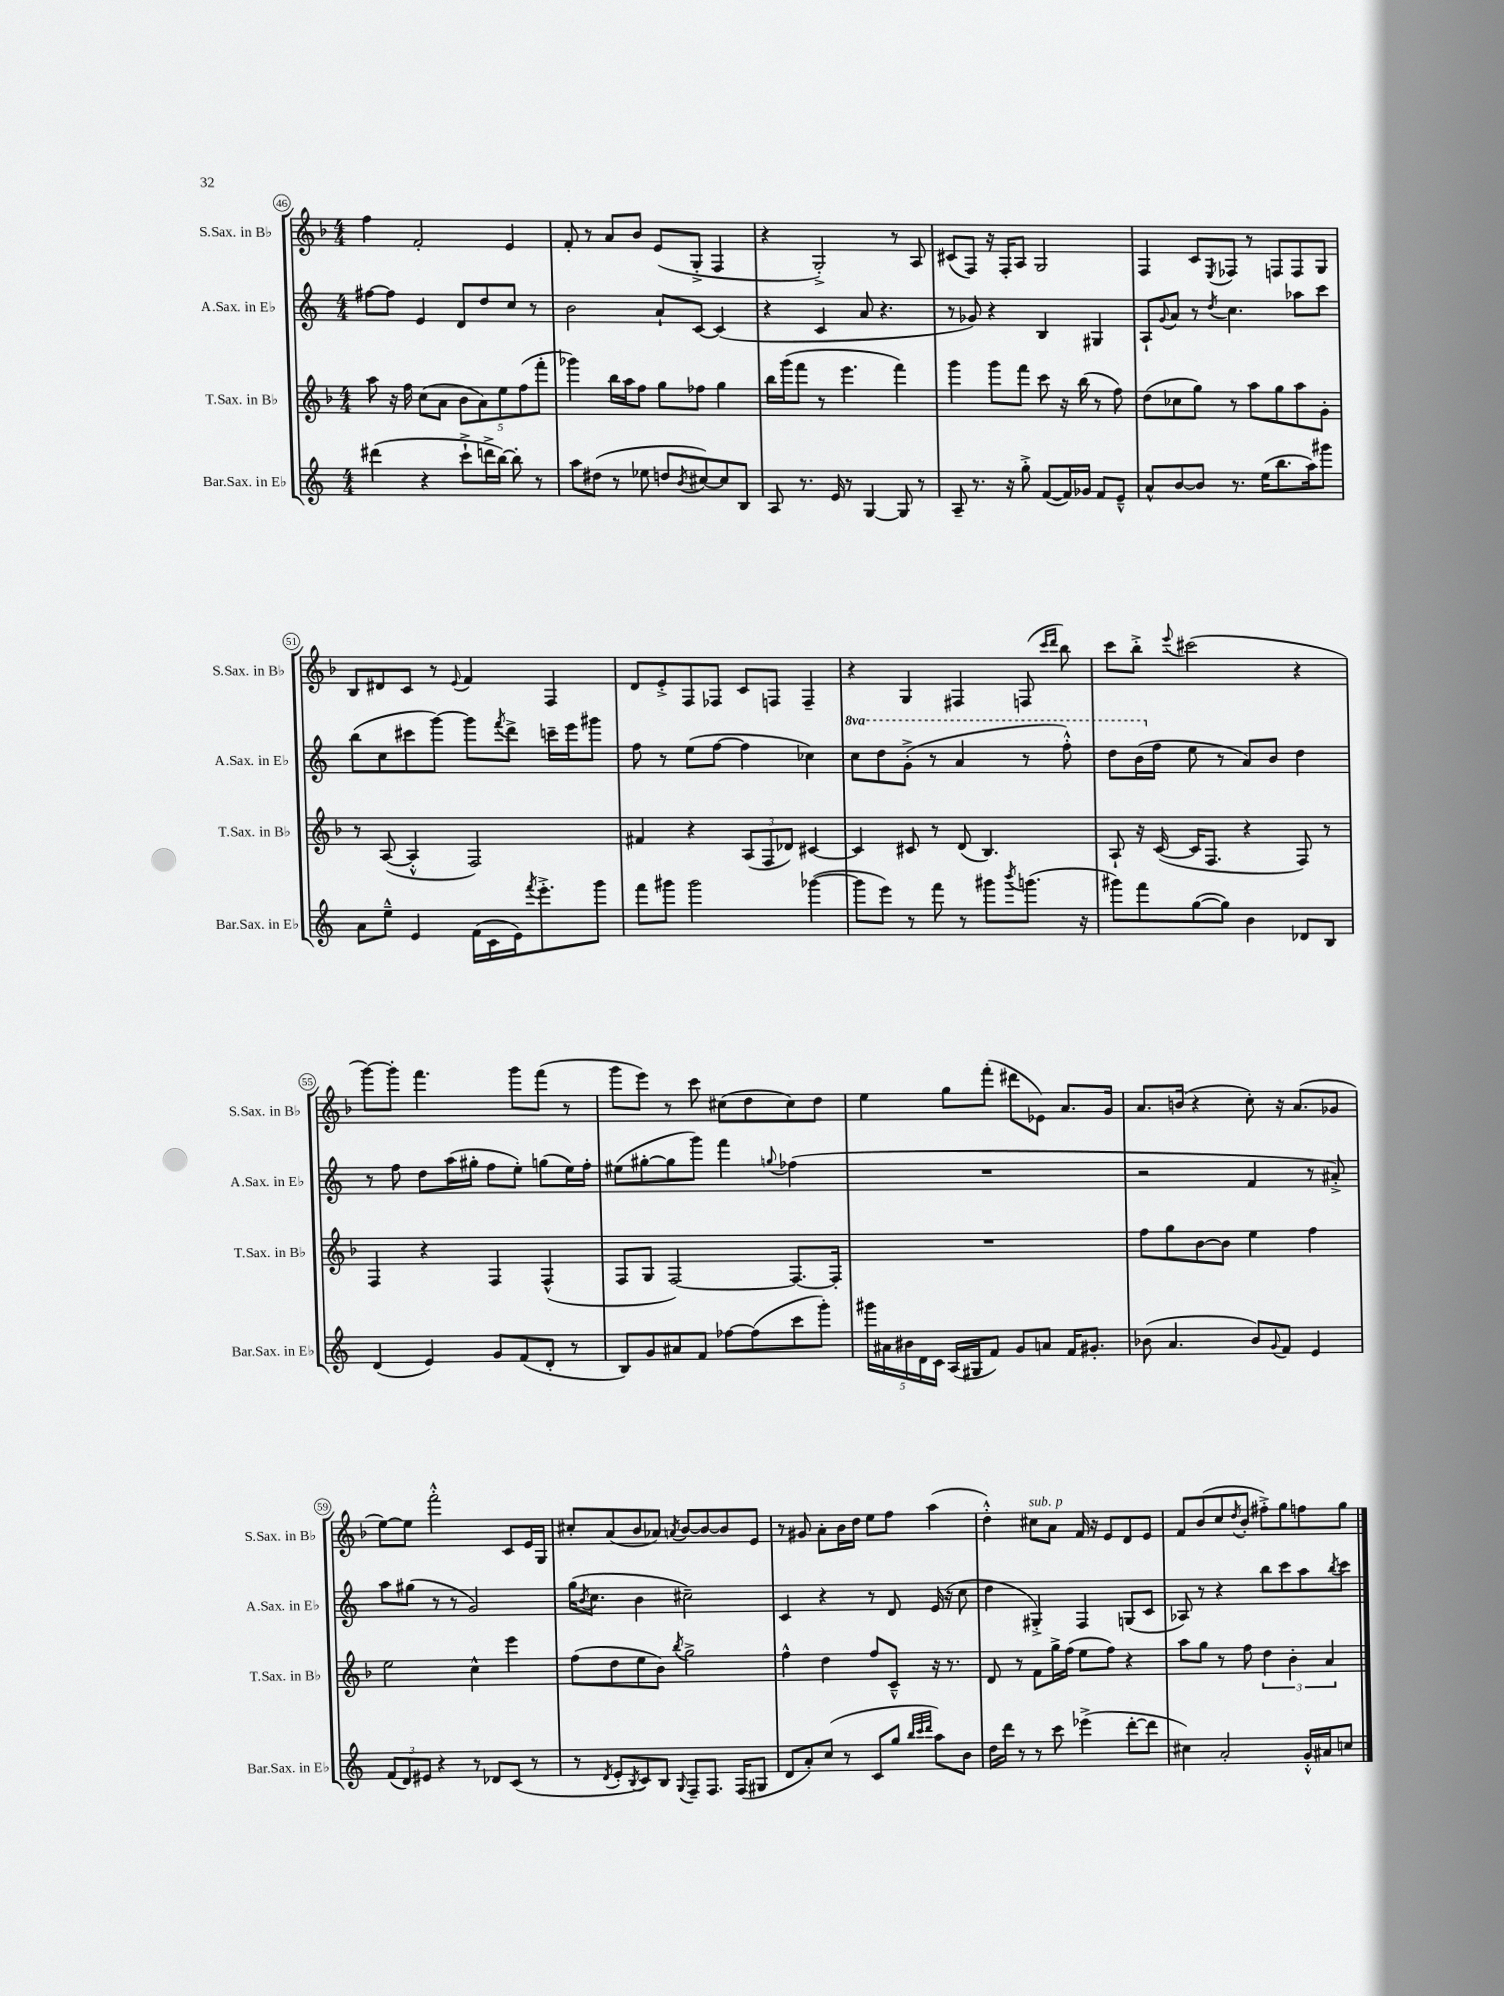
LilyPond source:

<<
\new StaffGroup <<
\new Staff = "s0" \with { instrumentName = "S.Sax. in Bb" shortInstrumentName = "S.Sax. in Bb" } {
    \clef treble \key f \major \numericTimeSignature \time 4/4
    f''4 f'2-. e'4 |
    f'8-. r8 a'8 bes'8 e'8( g8-.-> f4 |
    r4 g2-.->) r8 a8 |
    cis'8( f8) r16 f16-. a8 g2 |
    f4 c'8 \acciaccatura { e8 } fes8 r8 f8 f8 g8 |
    bes8 dis'8 c'8 r8 \appoggiatura { e'8 } f'4 f4 |
    d'8 e'8-.-> f8 fes8 c'8 f8 f4-- |
    r4 g4 fis4 f8( \grace { c'''16 d'''16 } bes''8) |
    c'''8 bes''8-.-> \appoggiatura { e'''8 } cis'''2( r4 |
    g'''8~) g'''8-. f'''4. g'''8 f'''8( r8 |
    g'''8 e'''8) r8 c'''8 cis''8( d''8 cis''8) d''8 |
    e''4 g''8 f'''8-.( dis'''8 ees'8) a'8. g'16 |
    a'8. b'16( r4 c''8-.) r16 a'8.( ges'8 |
    e''8~) e''8 f'''2-.-^ c'8 e'16 g16 |
    cis''8-. a'8( bes'8 aes'8) \acciaccatura { a'8 } bes'8~ bes'8~ bes'8 e'8 |
    r8 gis'8 a'8-. bes'16 d''16 e''8 f''8 a''4( |
    d''4-.-^) cis''8^\markup { \italic "sub. p" } a'8 f'16 r16 e'8 d'8 e'8 |
    f'8 bes'8( c''8 \acciaccatura { d''8 } bes'8-. fis''8-.->) g''8 f''8 g''8 \bar "|." |
}
\new Staff = "s1" \with { instrumentName = "A.Sax. in Eb" shortInstrumentName = "A.Sax. in Eb" } {
    \clef treble \key c \major \numericTimeSignature \time 4/4 \set Staff.ottavationMarkups = #ottavation-simple-ordinals
    fis''8~ fis''8 e'4 d'8 d''8 c''8 r8 |
    b'2 a'8-! c'8~ c'4( |
    r4 c'4 a'8 r4. |
    r8 ges'8) r4 b4 gis4 |
    a8-! \appoggiatura { g'8 } a'8 r8 \acciaccatura { d''8 } c''4. aes''8 c'''8 |
    b''8( c''8 cis'''8 g'''8~) g'''8 \acciaccatura { f'''8 } d'''8-> c'''16-- e'''16 gis'''8 |
    f''8 r8 e''8( f''8~ f''4 ces''4) |
    \ottava #1 c'''8 d'''8 g''8-.->( r8 a''4 r8 f'''8-.-^) |
    d'''8 b''16( \ottava #0 f''16 e''8 r8 a'8) b'8 d''4 |
    r8 f''8 d''8 a''16( gis''16-. f''8 e''8-.) g''8( e''16) f''16-. |
    eis''8( gis''8~-. gis''8 g'''8) f'''4 \appoggiatura { g''8 } fes''4( |
    R1 |
    r2 f'4 r8 ais'8-.->) |
    a''8 gis''8( r8 r8 g'2) |
    g''16( \acciaccatura { b'8 } c''8. b'4 cis''2--) |
    c'4 r4 r8 d'8 e'16( r16 c''8 |
    d''4 gis4-.->) f4 g8( c'8 |
    aes8) r8 r4 b''8 c'''8 a''8 \acciaccatura { b''8 } c'''8 \bar "|." |
}
\new Staff = "s2" \with { instrumentName = "T.Sax. in Bb" shortInstrumentName = "T.Sax. in Bb" } {
    \clef treble \key f \major \numericTimeSignature \time 4/4
    a''8 r16 f''16 c''8( a'8 \tuplet 5/4 { bes'8 a'8) e''8 f''8( f'''8-. } |
    ges'''4) bes''16 a''16 f''8 g''8 fes''8 g''4 |
    bes''16 g'''16( f'''8 r8 e'''4. f'''4) |
    g'''4 g'''8 f'''8 c'''8 r16 bes''16( r8 f''8) |
    d''8( ces''8 g''8) r8 a''8 g''8 a''8 g'8-. |
    r8 a8~( a4-.-^ f2) |
    fis'4 r4 \tuplet 3/2 { a8( f8 des'8) } cis'4~ |
    cis'4 cis'8 r8 d'8( bes4.) |
    a8-! r16 c'16~( c'16 f8. r4 f8) r8 |
    f4 r4 f4 f4-^( |
    f8 g8 f2~) f8.~ f16-. |
    R1 |
    f''8 g''8 bes'8~ bes'8 e''4 f''4 |
    e''2 c''4-^ e'''4 |
    f''8( d''8 e''8 bes'8) \acciaccatura { bes''8 } g''2-> |
    f''4-^ d''4 f''8 c'8---^ r16 r8. |
    d'8 r8 f'8 g''16-> f''16( e''8 f''8) r4 |
    a''8 g''8 r8 f''8 \tuplet 3/2 { d''4 bes'4-. a'4 } \bar "|." |
}
\new Staff = "s3" \with { instrumentName = "Bar.Sax. in Eb" shortInstrumentName = "Bar.Sax. in Eb" } {
    \clef treble \key c \major \numericTimeSignature \time 4/4
    dis'''4( r4 c'''8-!-> d'''16-> b''16~) b''8-. r8 |
    a''8 dis''8( r8 ees''8 d''8 \acciaccatura { b'8 } cis''8~) cis''8 b8 |
    a8 r8. e'16 r8 g4~ g8 r8 |
    a8-- r8. r16 g''8-.-> f'8~( f'16) ges'16 f'8 e'8---^ |
    a'8-^ b'8~ b'8 r8. e''16( b''8. a''16) gis'''8 |
    a'8 e''8---^ e'4 f'16( c'16 e'16) \acciaccatura { f'''8 } e'''8.-.-> g'''8 |
    f'''8 gis'''8 gis'''2 ges'''4~( |
    ges'''8 e'''8) r8 f'''8 r8 gis'''8 \acciaccatura { b'''8 } g'''8.( r16 |
    gis'''8) f'''8 g''8~( g''8) b'4 des'8 b8 |
    d'4( e'4) g'8 f'8( d'8-. r8 |
    b8) g'8 ais'8 f'8 fes''8~ fes''8( c'''8 g'''8-.) |
    \tuplet 5/4 { gis'''16 ais'16 bis'16 d'16 c'16 } a16( gis16 f'8) g'8 a'8 f'16 gis'8.-. |
    bes'8( a'4. bes'8) \appoggiatura { g'8 } f'8 e'4 |
    \tuplet 3/2 { f'8( d'8) eis'8 } r4 r8 des'8 c'8( r8 |
    r8 \acciaccatura { d'8 } e'8-. \acciaccatura { b8 } c'8) b8 \appoggiatura { g8 } f8-- f8. f16( gis8 |
    d'8 a'8-.) c''8( r8 c'8 g''8 \grace { b''32 c'''32 d'''32 } a''8) b'8 |
    d''16 d'''16 r8 r8 c'''8 ees'''4->( d'''8~-. d'''8 |
    cis''4) a'2-. g'16-.-^ ais'16 c''8 \bar "|." |
}
>>
>>
\layout { \context { \Score currentBarNumber = #46 \override BarNumber.stencil = #(make-stencil-circler 0.1 0.3 ly:text-interface::print) } }
